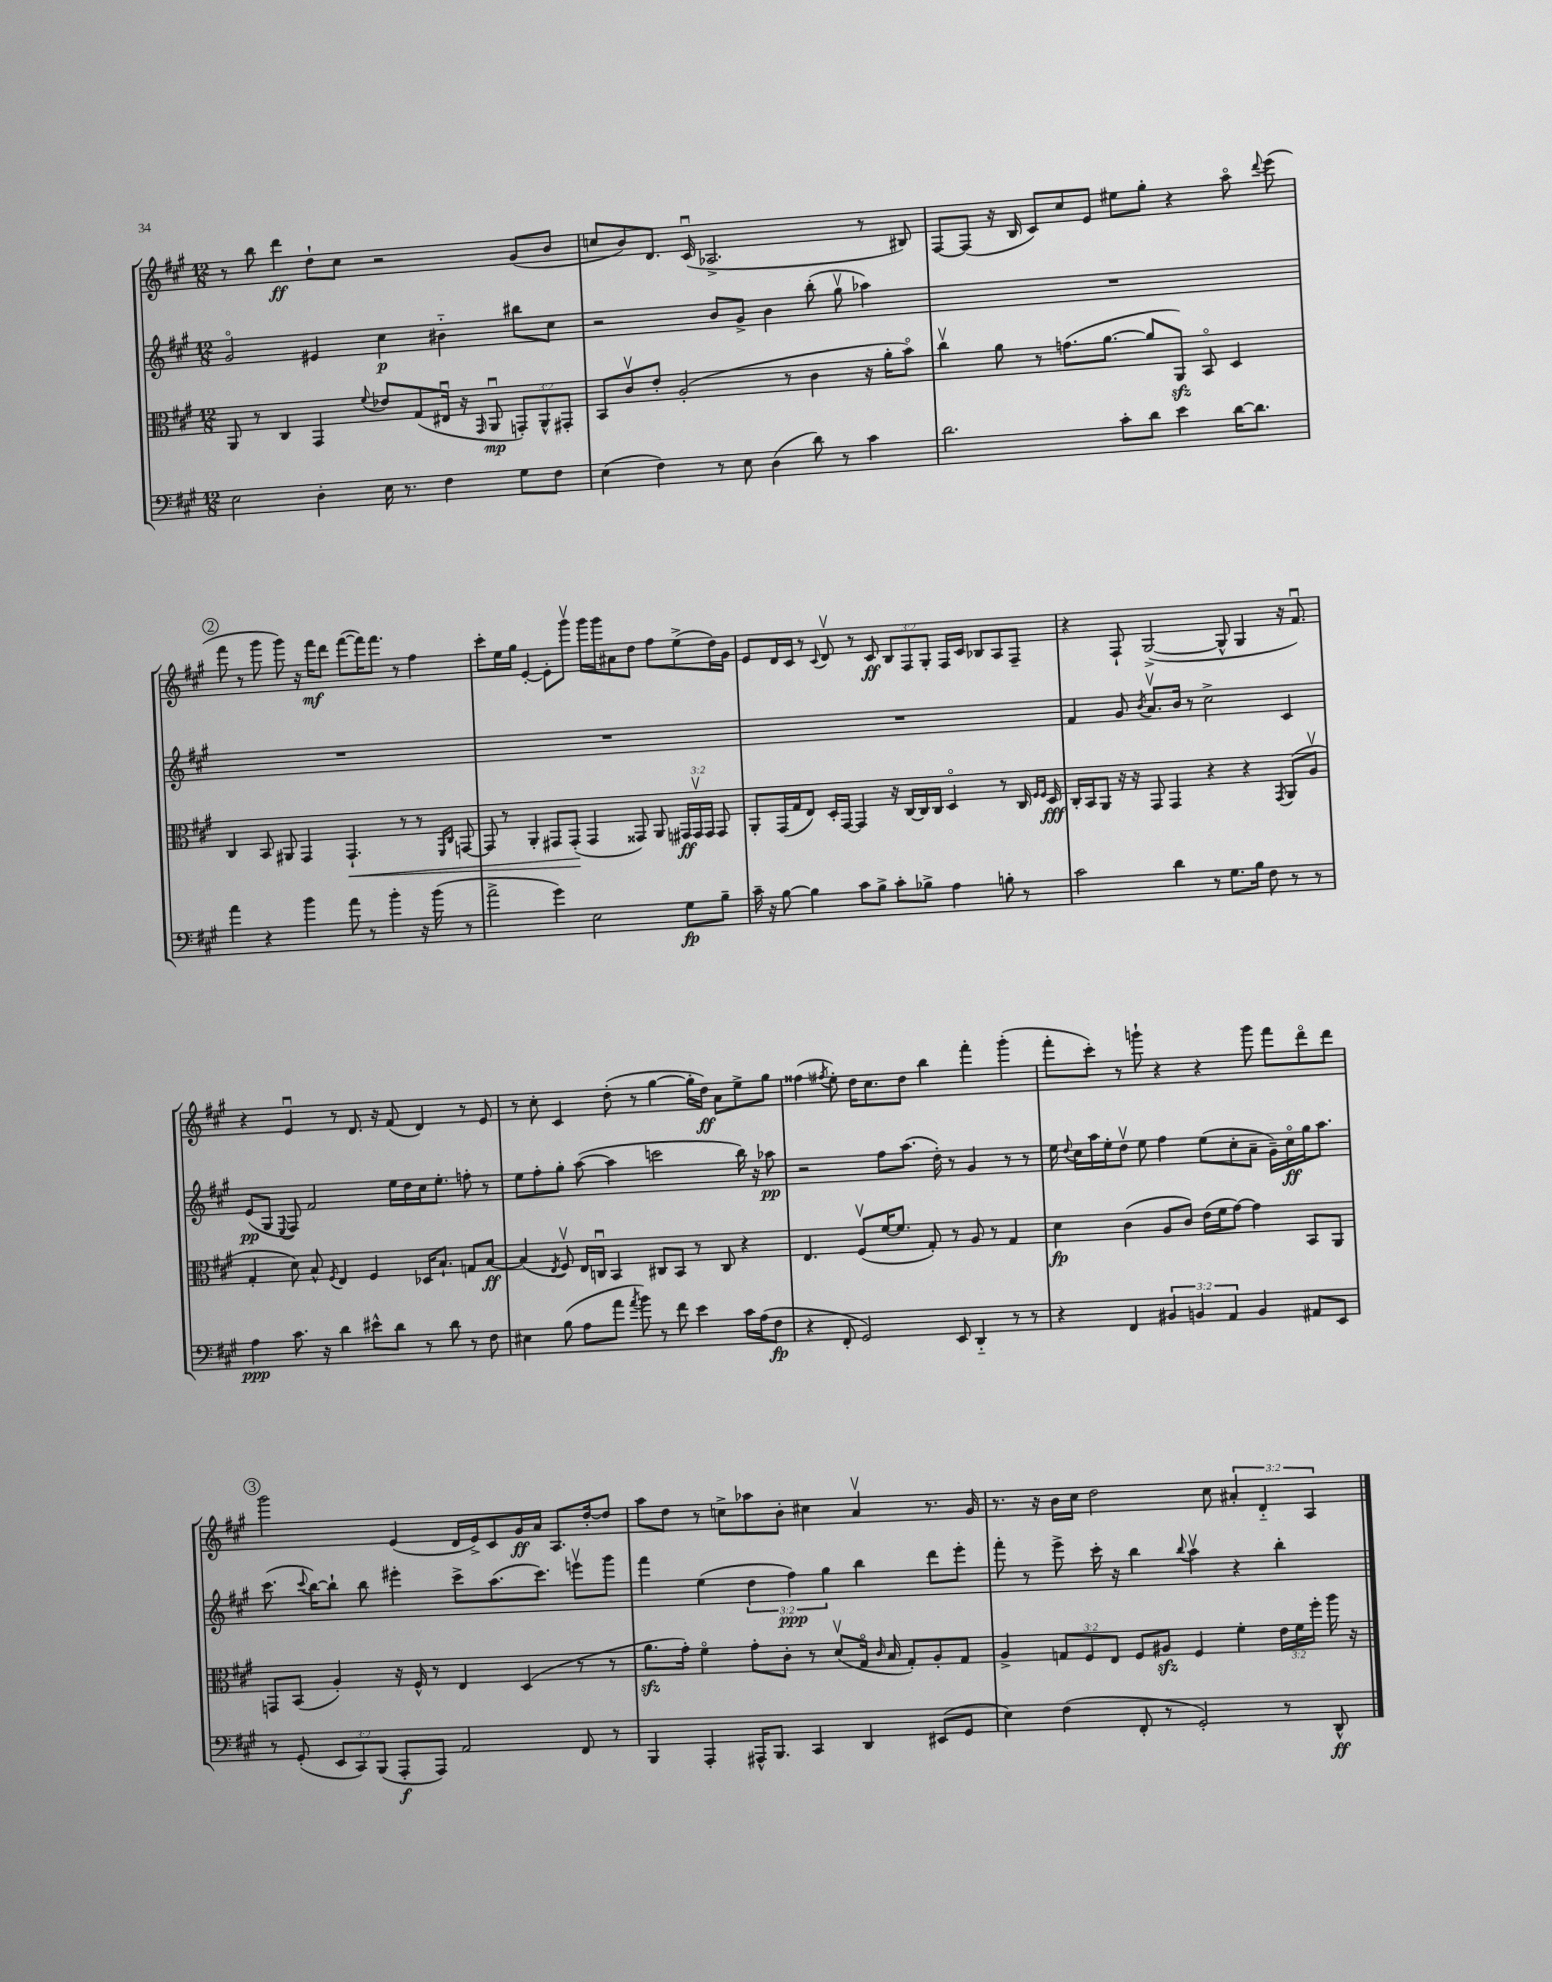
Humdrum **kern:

**kern	**kern	**kern	**kern
*staff4	*staff3	*staff2	*staff1
*clefF4	*clefC3	*clefG2	*clefG2
*k[f#c#g#]	*k[f#c#g#]	*k[f#c#g#]	*k[f#c#g#]
*M12/8	*M12/8	*M12/8	*M12/8
2E	8AA	2g#o	8r
.	8r	.	8bb
.	4C#	.	4ddd
4D'	4GG#	4e#	8dd`
.	.	.	8cc#
.	8qqf#	.	.
16E	8e-	4cc#	2r
8.r	.	.	.
.	(8G#	.	.
4F#	16E#u	4b#'~	.
.	16r	.	.
.	16qqGG#	.	.
.	8AAu	.	.
8G#	12GG')	8bb#	(8g#
.	12AA^^	.	.
8F#	.	8cc#	8b
.	12GG#'	.	.
=	=	=	=
(4E	8BB	2r	8cc
.	8c#v	.	8b)
4F#)	8e'	.	8.d
.	(2A'	.	.
.	.	.	(16c#u
8r	.	8b	2.A-^
8E	.	8g#^	.
(4D	.	4b	.
.	8r	.	.
8d)	4c#	(8bb'	.
8r	.	8gg#v	.
4c#	16r	4aa-)	8r
.	16a'	.	.
.	8bo)	.	8B#)
=	=	=	=
2.d	4cc#v	1.r	[8F#
.	.	.	(8F#]
.	8a	.	16r
.	.	.	16B
.	8r	.	8c#)
.	(8.g	.	8cc#
.	.	.	8e
.	[8.a	.	.
8c#'	.	.	8ee#
8d	8a]	.	8gg#'
4e	8AA)	.	4r
.	8BBo	.	.
[16d	4D	.	8aao
8.d]	.	.	.
.	.	.	8qqddd
.	.	.	(8eee
=	=	=	=
4a	4C#	1.r	8fff#
.	.	.	8r
4r	8BB	.	8ggg#
.	8AA#	.	8ggg#)
4b	4GG#	.	16r
.	.	.	16fff#
.	.	.	8ddd
8a	4.GG#`	.	([8fff#
8r	.	.	16fff#])
.	.	.	8.fff#
4b'	.	.	.
.	8r	.	8r
16r	8r	.	4ff#
(16b	.	.	.
.	16qqFF#	.	.
.	16qqC#	.	.
8r	[8GG	.	.
=	=	=	=
2a^	8GG]	1.r	8ccc#'
.	8r	.	16ee
.	.	.	16gg#
.	4AA'	.	[4e'
4g#)	8GG#	.	8e']
.	(8GG#'	.	8ggg#v
2E	4GG#	.	16ggg#
.	.	.	16ggg#
.	.	.	8a#
.	8GG##)	.	8dd
.	8AA	.	8ff#
8G#	24GG#	.	(8ee^
.	24GG#v	.	.
.	24GG#	.	.
8B~	8GG#	.	16dd)
.	.	.	16g#
=	=	=	=
16c#~	8AA'	1.r	8e
16r	.	.	.
[8B	(16GG#	.	16d
.	16G#	.	16c#
4B]	8E)	.	8r
.	.	.	8qqc#
.	16D'	.	8dv
.	[16GG#	.	.
8c#	4GG#]	.	8r
8B^	.	.	8c#
8c#'	16r	.	12B
.	[16C#	.	.
.	.	.	12F#
8B-^	16C#]	.	.
.	.	.	12G#'
.	16C#	.	.
4A	4Do	.	16F#
.	.	.	16c#
.	.	.	8B-
8B'	8r	.	8A
8r	16C#	.	8F#~
.	16qqF#	.	.
.	16qqF#	.	.
.	16D	.	.
=	=	=	=
2c#	16C#'	4f#	4r
.	16BB	.	.
.	8AA	.	.
.	16r	8g#	8F#`
.	16r	.	.
.	.	8qb	.
.	8GG#	8.av	([2G#^
4d	4GG#	.	.
.	.	16b	.
.	.	8r	.
8r	4r	2cc#^	.
8.G#	.	.	8G#^^]
.	4r	.	4G#
16B	.	.	.
8F#	.	.	.
.	8qGG#	.	.
8r	(8AA	4c#	16r
.	.	.	8.f#u)
8r	8Av	.	.
=	=	=	=
4A	4G#'	(8e	4r
.	.	8G#	.
.	.	8qqE	.
8.c#	8d)	8F#)	4eu
.	8B^^	2f#	.
16r	.	.	.
.	8qF#	.	.
4d	4E	.	8r
.	.	.	8.d
8e#^^	4F#	.	.
.	.	.	16r
8d	.	16ee	(8f#
.	.	16dd	.
8r	16D-	16cc#	4d)
.	8.B`	8.ee'	.
8d	.	.	.
8r	8G	8ff'	8r
8F#	[8B	8r	8e
=	=	=	=
4E#	(4B]	8ee	8r
.	.	8ff#'	8cc#'
.	8qE	.	.
(8B	8F#v)	8gg#'	4c#
8A	16E	([8aa	.
.	16Cu	.	.
8a	4BB	4aa]	(8dd'
8qa	.	.	.
8b)	.	.	8r
8r	8C#	2ccc	[4gg#
8f#	8BB	.	.
4e	8r	.	16gg#']
.	.	.	16dd)
.	8C#	.	8a
16c#	4r	16bb)	8ee^
(16A	.	16r	.
8F#	.	8aa-	8gg#
=	=	=	=
4r	4.E	2r	(4ff##
.	.	.	8qff#
8FF#'	.	.	8ee')
2GG#)	(8F#v	.	16dd
.	.	.	8.cc#
.	[16f#	8ff#	.
.	8.f#]	.	.
.	.	(8.aa	8dd
.	8G#')	.	4bb
.	.	16dd')	.
8EE	8r	8r	.
4DD'~	8A	4g#	4fff#'
.	8r	.	.
8r	4G#	8r	(4ggg#'
8r	.	8r	.
=	=	=	=
4r	4d	16ee	8fff#'
.	.	8qqdd	.
.	.	16cc#	.
.	.	16aa	8ccc#')
.	.	16ee'	.
4FF#	(4c#	8ddv	8r
.	.	8ee	8ggg`
6BB#	8A	4ff#	4r
.	8c#)	.	.
6BB	.	.	.
.	(16e	(8ee	4r
.	16f#	.	.
6AA	.	.	.
.	[8g#)	8cc#'	.
4BB	4g#]	8a~	8ggg
.	.	16g#~)	8fff#
.	.	16cc#o	.
8AA#	8BB	16gg#	8dddo
.	.	8.aa	.
8EE	8AA	.	8ddd
=	=	=	=
8r	8GG	(8.ccc#	2ggg#
(8GG#'	(8BB	.	.
.	.	8qqccc#	.
.	.	[16bb)	.
12EE	4A')	8bb`]	.
12CC#)	.	.	.
.	.	8bb	.
(12BBB	.	.	.
8AAA'	16r	4eee#'	(4e
.	16F#^^	.	.
8AAA)	8r	.	.
2AA	4E	8ccc#^	16d
.	.	.	16e^)
.	.	(8.aa	8c#
.	(4D	.	16g#
.	.	8.ccc#)	16a
.	.	.	8.A
8FF#	8r	8eeev	.
.	.	.	[16dd'
8r	8r	8ggg#	8dd]
=	=	=	=
4BBB	8.a	4fff#	8aa
.	.	.	8dd
.	16g#')	.	.
4AAA'	4f#o	(4ee	8r
.	.	.	8cc^
16AAA#^^	8g#'	6dd	8aa-
8.BBB	.	.	.
.	8c#'	.	8b'
.	.	6ff#)	.
4CC#	8r	.	4cc#
.	.	6gg#	.
.	(8dv	.	.
4DD	16G#o	4bb	4av
.	16qqc#	.	.
.	16B	.	.
.	8G#')	.	.
(8EE#	8A'	8ddd	8.r
8GG#	8G#	8eee'	.
.	.	.	16g#
=	=	=	=
4E)	4A^	8fff#'	8.r
.	.	8r	.
.	.	.	16r
(4F#	12G	8eee^	16b
.	.	.	16cc#
.	12F#	.	.
.	.	16ccc#'	2dd
.	12E	.	.
.	.	16r	.
8FF#'	8F#	4bb	.
8r	8A#	.	.
.	.	8qqbb	.
2GG#')	4F#	4aav	.
.	.	.	8cc#
.	4f#'	4r	6a#'
.	.	.	6d'~
8r	24e	4bb'	.
.	24f#	.	.
.	24ff#'	.	6A
8DD^^	16aa	.	.
.	16r	.	.
==	==	==	==
*-	*-	*-	*-
